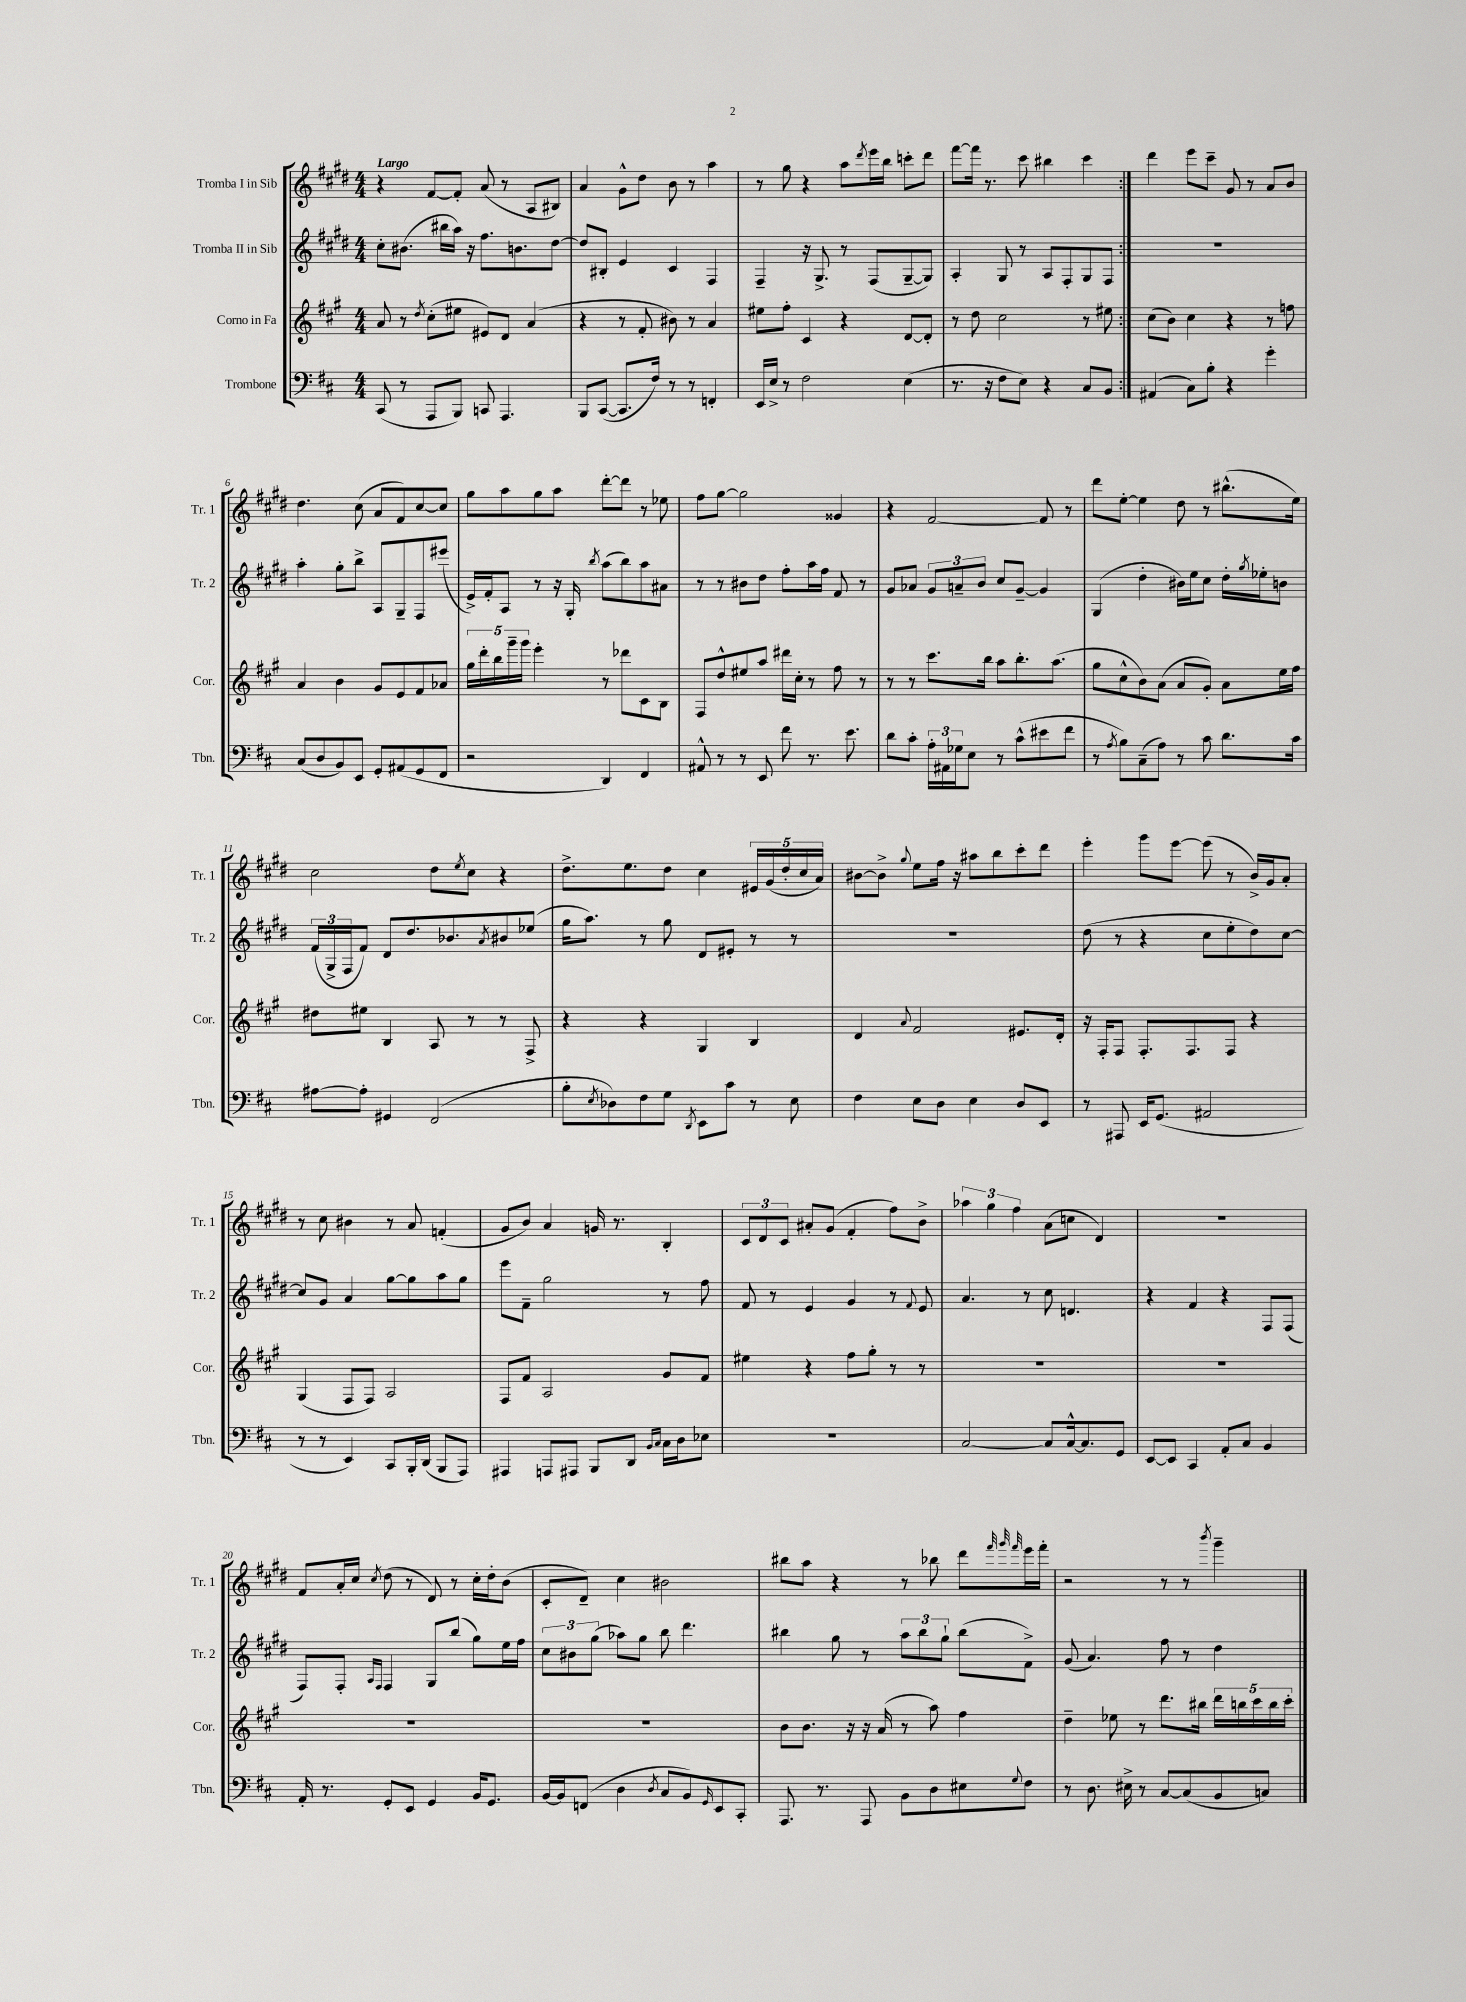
<<
\new StaffGroup <<
\new Staff = "s0" \with { instrumentName = "Tromba I in Sib" shortInstrumentName = "Tr. 1" } {
    \clef treble \key e \major \numericTimeSignature \time 4/4 \tempo "Largo"
    \repeat volta 2 { r4 fis'8~ fis'8-. a'8( r8 a8 bis8) |
    a'4 gis'8-^ dis''8 b'8 r8 a''4 |
    r8 gis''8 r4 a''8 \acciaccatura { dis'''8 } e'''16 b''16 c'''8-. dis'''8 |
    fis'''8~ fis'''16 r8. cis'''8 bis''4 cis'''4 | }
    dis'''4 e'''8 cis'''8-- gis'8 r8 a'8 b'8 |
    dis''4. cis''8( a'8 fis'8) cis''8~ cis''8 |
    gis''8 a''8 gis''8 a''8 dis'''8~-. dis'''8 r8 ees''8 |
    fis''8 gis''8~ gis''2 gisis'4 |
    r4 fis'2~ fis'8 r8 |
    dis'''8 e''8~-. e''4 dis''8 r8 bis''8.-^( e''16) |
    cis''2 dis''8 \acciaccatura { e''8 } cis''8 r4 |
    dis''8.-> e''8. dis''8 cis''4 \tuplet 5/4 { eis'16 gis'16( dis''16-. cis''16 a'16) } |
    bis'8~ bis'8-> \appoggiatura { gis''8 } e''8 fis''16 r16 ais''8 b''8 cis'''8-. dis'''8 |
    e'''4-. gis'''8 e'''8~ e'''8( r8 b'16->) gis'16 a'8-. |
    r8 cis''8 bis'4 r8 a'8 f'4-.( |
    gis'8 b'8) a'4 g'16 r8. b4-. |
    \tuplet 3/2 { cis'8 dis'8 cis'8 } ais'8-. gis'8( fis'4-. fis''8) b'8-> |
    \tuplet 3/2 { aes''4 gis''4 fis''4 } a'8( c''8 dis'4) |
    R1 |
    fis'8 a'16-. cis''16 \acciaccatura { cis''8 } dis''8( r8 dis'8) r8 cis''16-. dis''16-. b'8( |
    cis'8-. dis'8--) cis''4 bis'2 |
    bis''8 a''8 r4 r8 bes''8 dis'''8 \grace { fis'''32 gis'''32 fis'''32 } e'''16 fis'''16-. |
    r2 r8 r8 \acciaccatura { b'''8 } gis'''4-- \bar "|." |
}
\new Staff = "s1" \with { instrumentName = "Tromba II in Sib" shortInstrumentName = "Tr. 2" } {
    \clef treble \key e \major \numericTimeSignature \time 4/4
    \repeat volta 2 { cis''8-. bis'8.( bis''16 a''16) r16 fis''8. b'8. dis''8~ |
    dis''8 bis8-. e'4 cis'4 fis4 |
    fis4-- r16 gis8.-> r8 fis8( gis8~-- gis8) |
    a4-. gis8 r8 a8 fis8-. gis8 fis8 | }
    R1 |
    a''4-. gis''8-. b''8-> a8 gis8-- fis8 eis'''8( |
    e'16->) fis'16-. a8 r8 r16 gis16-. \acciaccatura { b''8 } a''8( b''8) a''8 ais'8 |
    r8 r8 bis'8 dis''8 fis''8-. a''16 fis''16 fis'8 r8 |
    gis'8 aes'8 \tuplet 3/2 { gis'8 a'8-- b'8 } cis''8 gis'8~-- gis'4 |
    gis4( dis''4-. bis'16) e''16 cis''8 dis''16-. \acciaccatura { gis''8 } ees''16-. b'8 |
    \tuplet 3/2 { fis'16( gis16-> fis16 } fis'8) dis'8 dis''8. bes'8. \acciaccatura { a'8 } bis'8 ees''8( |
    gis''16 a''8.) r8 gis''8 dis'8 eis'8-. r8 r8 |
    R1 |
    dis''8( r8 r4 cis''8 e''8-. dis''8) cis''8~ |
    cis''8 gis'8 a'4 gis''8~ gis''8 a''8 gis''8 |
    e'''8 fis'8-- gis''2 r8 fis''8 |
    fis'8 r8 e'4 gis'4 r8 \appoggiatura { fis'8 } e'8 |
    a'4. r8 cis''8 d'4. |
    r4 fis'4 r4 fis8 fis8( |
    fis8) fis8-. \grace { a16 fis16 } fis4 gis8 b''8( gis''8) e''16 fis''16 |
    \tuplet 3/2 { cis''8 bis'8 gis''8( } aes''8) gis''8 b''8 dis'''4. |
    bis''4 gis''8 r8 \tuplet 3/2 { a''8 bis''8 gis''8-! } bis''8( fis'8->) |
    gis'8( a'4.) fis''8 r8 dis''4 \bar "|." |
}
\new Staff = "s2" \with { instrumentName = "Corno in Fa" shortInstrumentName = "Cor." } {
    \clef treble \key a \major \numericTimeSignature \time 4/4
    \repeat volta 2 { a'8 r8 \acciaccatura { d''8 } cis''8-.( eis''8 eis'8) d'8 a'4( |
    r4 r8 fis'8-. bis'8) r8 a'4 |
    eis''8 fis''8-. cis'4 r4 d'8~ d'8-. |
    r8 d''8 cis''2 r8 eis''8 | }
    cis''8( b'8) cis''4 r4 r8 f''8 |
    a'4 b'4 gis'8 e'8 fis'8 aes'8 |
    \tuplet 5/4 { gis''16 d'''16-. b''16 gis'''16-- gis'''16 } e'''4-. r8 des'''8 cis'8 b8 |
    fis8 d''8-^ eis''8 a''8 dis'''16 cis''16-. r8 fis''8 r8 |
    r8 r8 cis'''8. b''16 a''8 b''8.-. a''8.( |
    gis''8 cis''8-^ b'8) a'8( a'8 gis'8-.) a'8 e''16 fis''16 |
    dis''8 eis''8 b4 a8 r8 r8 fis8-> |
    r4 r4 gis4 b4 |
    d'4 \appoggiatura { a'8 } fis'2 eis'8. d'16-. |
    r16 fis16-. fis8 fis8.-. fis8. fis8 r4 |
    gis4( fis8 fis8) a2 |
    fis8 fis'8 a2 gis'8 fis'8 |
    eis''4 r4 fis''8 gis''8-. r8 r8 |
    R1 |
    R1 |
    R1 |
    R1 |
    b'8 b'8. r16 r16 a'16( r8 a''8) fis''4 |
    d''4-- ees''8 r8 d'''8. bis''16 \tuplet 5/4 { d'''16 b''16 cis'''16 b''16 cis'''16-. } \bar "|." |
}
\new Staff = "s3" \with { instrumentName = "Trombone" shortInstrumentName = "Tbn." } {
    \clef bass \key d \major \numericTimeSignature \time 4/4
    \repeat volta 2 { cis,8( r8 a,,8 b,,8) c,8 a,,4. |
    b,,8 cis,8~( cis,8. fis16) r8 r8 f,4-. |
    e,16 e16-> r8 fis2 e4( |
    r8. r16 fis8 e8) r4 cis8 b,8 | }
    ais,4( cis8) b8-. r4 g'4-. |
    cis8( d8 b,8) e,8 g,8-. ais,8( g,8 fis,8 |
    r2 d,4) fis,4 |
    ais,8-^ r8 r8 e,8 fis'8 r8. e'8. |
    d'8 cis'8-. \tuplet 3/2 { a16-. ais,16 ges16 } e8 r8 cis'8-^( eis'8 fis'8 |
    r8 \acciaccatura { a8 } b8) cis8--( a8) r8 cis'8 d'8. cis'16 |
    ais8~ ais8-. gis,4 fis,2( |
    b8-. \acciaccatura { e8 } des8) fis8 g8 \acciaccatura { d,8 } e,8 cis'8 r8 e8 |
    fis4 e8 d8 e4 d8 e,8 |
    r8 ais,,8 e,16 g,8.( ais,2 |
    r8 r8 e,4) cis,8 b,,16-. d,16( b,,8 a,,8) |
    ais,,4 a,,8 ais,,8 b,,8 d,8 \grace { b,16 cis16 } cis16 d16 ees8 |
    R1 |
    cis2~ cis8 cis16~-^ cis8. g,8 |
    e,8~ e,8 cis,4 a,8-. cis8 b,4 |
    a,16-. r8. g,8-. e,8 g,4 b,16 g,8. |
    b,16~ b,16 f,8( d4 \acciaccatura { d8 } cis8 b,8) \grace { g,16 } e,8 cis,8-. |
    a,,8. r8. a,,8 b,8 d8 eis8 \appoggiatura { g8 } fis8 |
    r8 d8. eis16-> r8 cis8~ cis8( b,8 c8) \bar "|." |
}
>>
>>
